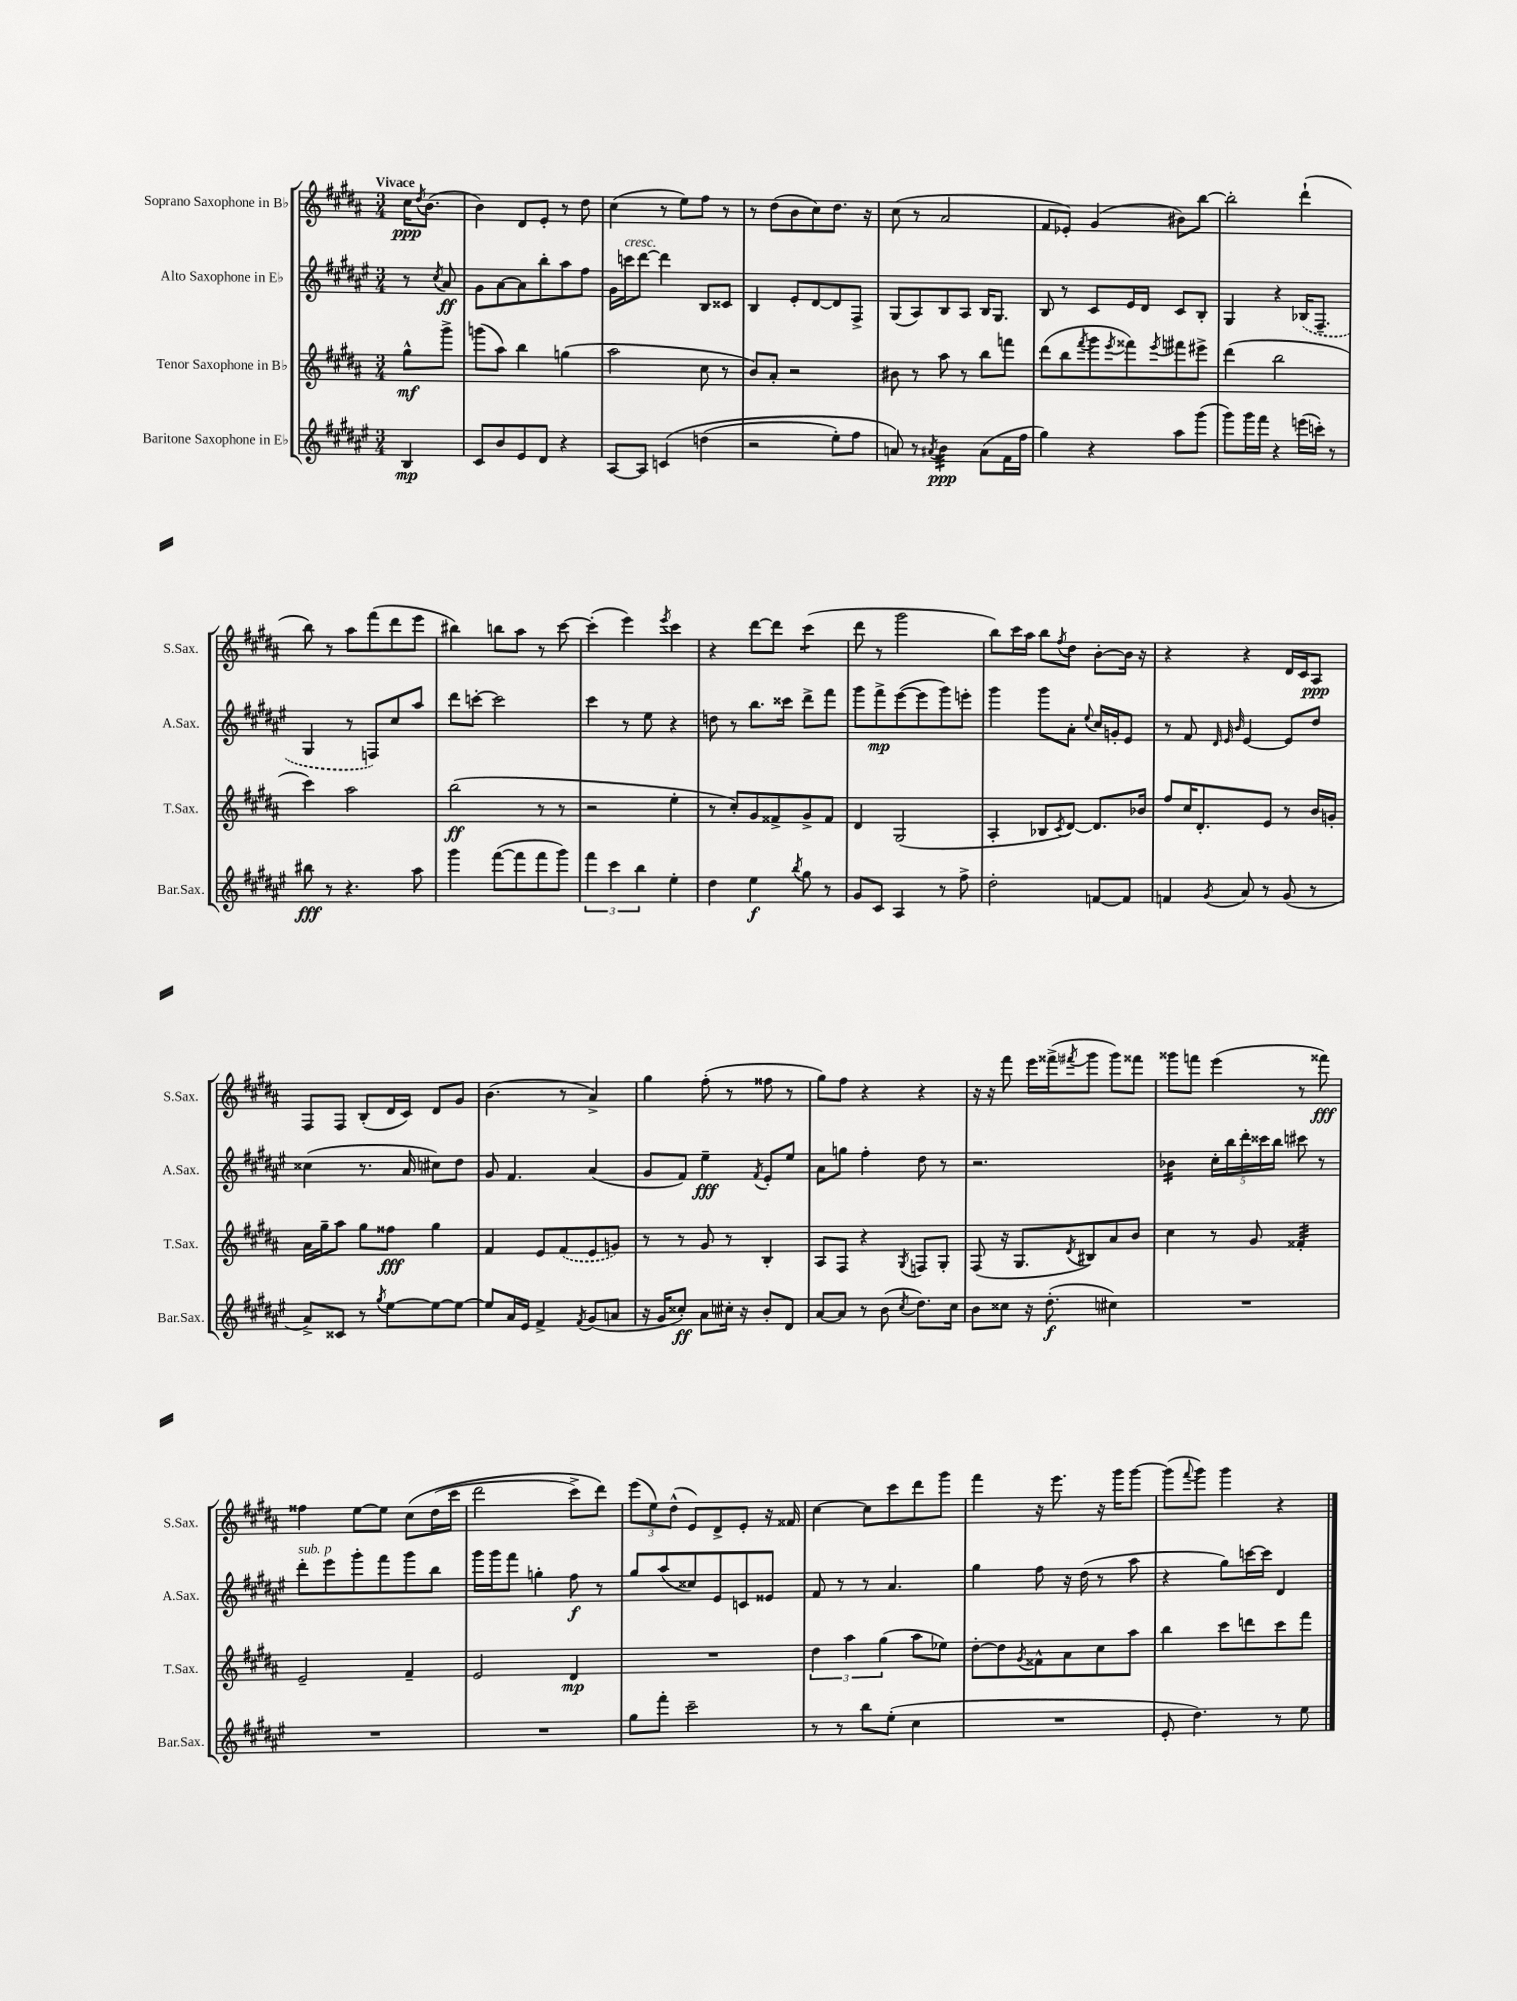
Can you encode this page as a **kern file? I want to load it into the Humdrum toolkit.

**kern	**kern	**kern	**kern
*staff4	*staff3	*staff2	*staff1
*clefG2	*clefG2	*clefG2	*clefG2
*k[f#c#g#d#a#e#]	*k[f#c#g#d#a#]	*k[f#c#g#d#a#e#]	*k[f#c#g#d#a#]
*M3/4	*M3/4	*M3/4	*M3/4
4B	8gg#^^	8r	16cc#
.	.	.	8qdd#
.	.	.	(8.b
.	.	8qcc#	.
.	8ggg#^	8a#	.
=	=	=	=
8c#	(8ggg	8g#	4b)
8b	8aa#)	[8a#	.
8e#	4bb	8a#]	8d#
8d#	.	8bb'	8e'
4r	(4gg	8aa#	8r
.	.	8ff#	8dd#
=	=	=	=
[8A#	2aa#	16g#	(4cc#
.	.	16ccc	.
8A#]	.	[8ddd#	.
&(4c	.	4ddd#]	8r
.	.	.	8ee)
(4dd	8cc#	8B	8ff#
.	8r	8c##	8r
=	=	=	=
2r	8b)	4B	8r
.	8a#'	.	(8dd#
.	2r	8e#'	8b
.	.	[8d#	8cc#)
8ee#')	.	8d#]	8.dd#
8ff#	.	8F#^	.
.	.	.	16r
=	=	=	=
8a&)	8b#	(8G#	(8cc#
8r	8r	8A#)	8r
8qa#	.	.	.
4b	8aa#	8B	2a#
.	8r	8A#	.
(8a#	8bb	16B	.
.	.	8.G#	.
16f#	8fff	.	.
16ff#	.	.	.
=	=	=	=
4gg#)	(8ddd#	8B	8f#
.	8bb	8r	8e-')
.	8qfff#	.	.
4r	8ggg#	8c#	(4g#
.	8qeee	.	.
.	8fff##)	16e#	.
.	.	16d#	.
.	8qeee	.	.
8aa#	8fff#	8c#	8b#)
(8ggg#	8eee#^	8B'	[8bb
=	=	=	=
8ggg#)	(4ddd#	4G#	2bb']
16ggg#	.	.	.
16fff#	.	.	.
4r	2bb	4r	.
(16eee	.	(16B-	(4ddd#`
16ccc')	.	8.F#~	.
8r	.	.	.
=	=	=	=
8bb#	4ccc#)	4G#	8bb)
8r	.	.	8r
4.r	2aa#	8r	8aa#
.	.	8F)	(8fff#
.	.	8cc#	8ddd#
8aa#	.	8aa#	8eee
=	=	=	=
4ggg#	(2bb	8ddd#	4bb#)
.	.	[8ccc'	.
([8fff#	.	2ccc]	8bb
8fff#]	.	.	8aa#
8fff#	8r	.	8r
8ggg#)	8r	.	[8ccc#
=	=	=	=
6fff#	2r	4ccc#	(4ccc#']
6ccc#	.	.	.
.	.	8r	4eee)
6bb	.	.	.
.	.	8ee#	.
.	.	.	8qeee
4ee#'	4ee'	4r	4ccc#
=	=	=	=
4dd#	8r	8dd	4r
.	8cc#')	8r	.
4ee#	8g#	8.bb	[8ddd#
.	8f##^	.	8ddd#]
.	.	16ccc##	.
8qbb	.	.	.
8gg#	8g#^	8ddd#^	(4ccc#
8r	8f##	8fff#	.
=	=	=	=
8g#	4d#	8ggg#	8ddd#
8c#	.	8fff#^	8r
4A#	(2G#	([8eee#	2ggg#
.	.	8eee#]	.
8r	.	8ggg#)	.
8ff#^	.	8eee'	.
=	=	=	=
2dd#'	4A#'	4ggg#	8bb)
.	.	.	16ccc#
.	.	.	16aa#
.	8B-	8ggg#	8bb
.	8qc#	.	8qff#
.	[8d#)	8a#'	8dd#
.	.	8qqee#	.
[8f	8.d#]	16cc#	[8b'
.	.	16g'	.
8f]	.	8e#	16b]
.	16b-	.	16r
=	=	=	=
4f	8ff#	8r	4r
.	16cc#	8f#	.
.	8.d#'	.	.
.	.	32qqd#	.
.	.	32qqe#	.
8qg#	.	32qqb	.
8a#	.	[4e#	4r
8r	8e	.	.
(8g#	8r	8e#]	16d#
.	.	.	16c#
8r	16b	8dd#	8A#
.	16g'	.	.
=	=	=	=
8a#^)	16a#	(4cc##	8F#
.	16gg#~	.	.
8c##	8aa#	.	8F#
8r	8gg#	8.r	(8B'
8qgg#	.	.	.
[8ee#	8ff##	.	16d#
.	.	16a#	16c#)
8ee#_	4gg#	8cc#)	8d#
8ee#_	.	8dd#	8g#
=	=	=	=
8ee#]	4f#	8g#	(4.b
16a#	.	4.f#	.
16e#	.	.	.
4f#^	8e	.	.
.	(8f#	.	8r
8qf#	.	.	.
(8g#	8e	(4a#	4a#^)
8a	8g)	.	.
=	=	=	=
16r	8r	8g#	4gg#
16g#	.	.	.
8cc##')	8r	8f#)	.
8a#	8g#	4ee#~	(8ff#'
16cc#'	8r	.	8r
16r	.	.	.
.	.	8qf#	.
8b'	4B'	8e#'	8ff##
8d#	.	8ee#	8r
=	=	=	=
[8a#	8A#	8a#	8gg#)
8a#]	8F#	8gg	8ff#
8r	4r	4ff#'	4r
(8b	.	.	.
8qcc#	8qG#	.	.
8.dd#)	8F	8dd#	4r
.	8G#'	8r	.
16cc#	.	.	.
=	=	=	=
8b	(8F#	2.r	16r
.	.	.	16r
8cc##	16r	.	8fff#
.	8.G#	.	.
16r	.	.	16eee
(8.dd#'	.	.	(16fff##^
.	8qd#	.	8qfff#
.	8B#)	.	8ggg#
4cc#)	8a#	.	8ggg#)
.	8b	.	8fff##
=	=	=	=
2.r	4cc#	4b-	8ggg##
.	.	.	8fff
.	8r	20cc#'	(4eee
.	.	20bb	.
.	.	20ddd#'	.
.	8g#	.	.
.	.	20ccc##	.
.	.	20bb	.
.	4f##'	8ccc#	8r
.	.	8r	8fff##)
=	=	=	=
2.r	2e~	8ddd#'	4ff##
.	.	8eee#	.
.	.	8ggg#'	[8ee
.	.	8fff#	8ee]
.	4f#~	8ggg#	&(8cc#
.	.	8bb	(16dd#
.	.	.	16ccc#
=	=	=	=
2.r	2e	16ggg#	2ddd#
.	.	16ggg#	.
.	.	8fff#	.
.	.	4gg'	.
.	4d#	8ff#	8ccc#^)
.	.	8r	8ddd#&)
=	=	=	=
8gg#	2.r	8gg#	(12eee
.	.	.	12ee)
8fff#'	.	(8aa#	.
.	.	.	(12dd#^^
2ccc#~	.	8cc##)	8e)
.	.	8e#	8d#^
.	.	8c	8e'
.	.	8e##	16r
.	.	.	16f##
=	=	=	=
8r	6dd#	8f#	[4cc#
8r	.	8r	.
.	6aa#	.	.
8bb	.	8r	8cc#]
.	(6gg#	.	.
(8ee#'	.	4.a#	8ccc#
4cc#	8aa#	.	8ddd#
.	8ee-)	.	8ggg#
=	=	=	=
2.r	[8dd#'	4gg#	4fff#
.	8dd#]	.	.
.	8qg#	.	.
.	8f##^^	8ff#	16r
.	.	.	8.eee
.	8a#	16r	.
.	.	(16dd#	.
.	8cc#	8r	16r
.	.	.	16ggg#
.	8aa#	8aa#	[8ggg#
=	=	=	=
8e#'	4bb	4r	(8ggg#]
.	.	.	8qqfff#
4.dd#)	.	.	8ggg#)
.	8ccc#	8gg#)	4ggg#
.	8ddd	[16ccc	.
.	.	16ccc]	.
8r	8ccc#	4d#	4r
8ee#	8fff#	.	.
==	==	==	==
*-	*-	*-	*-
